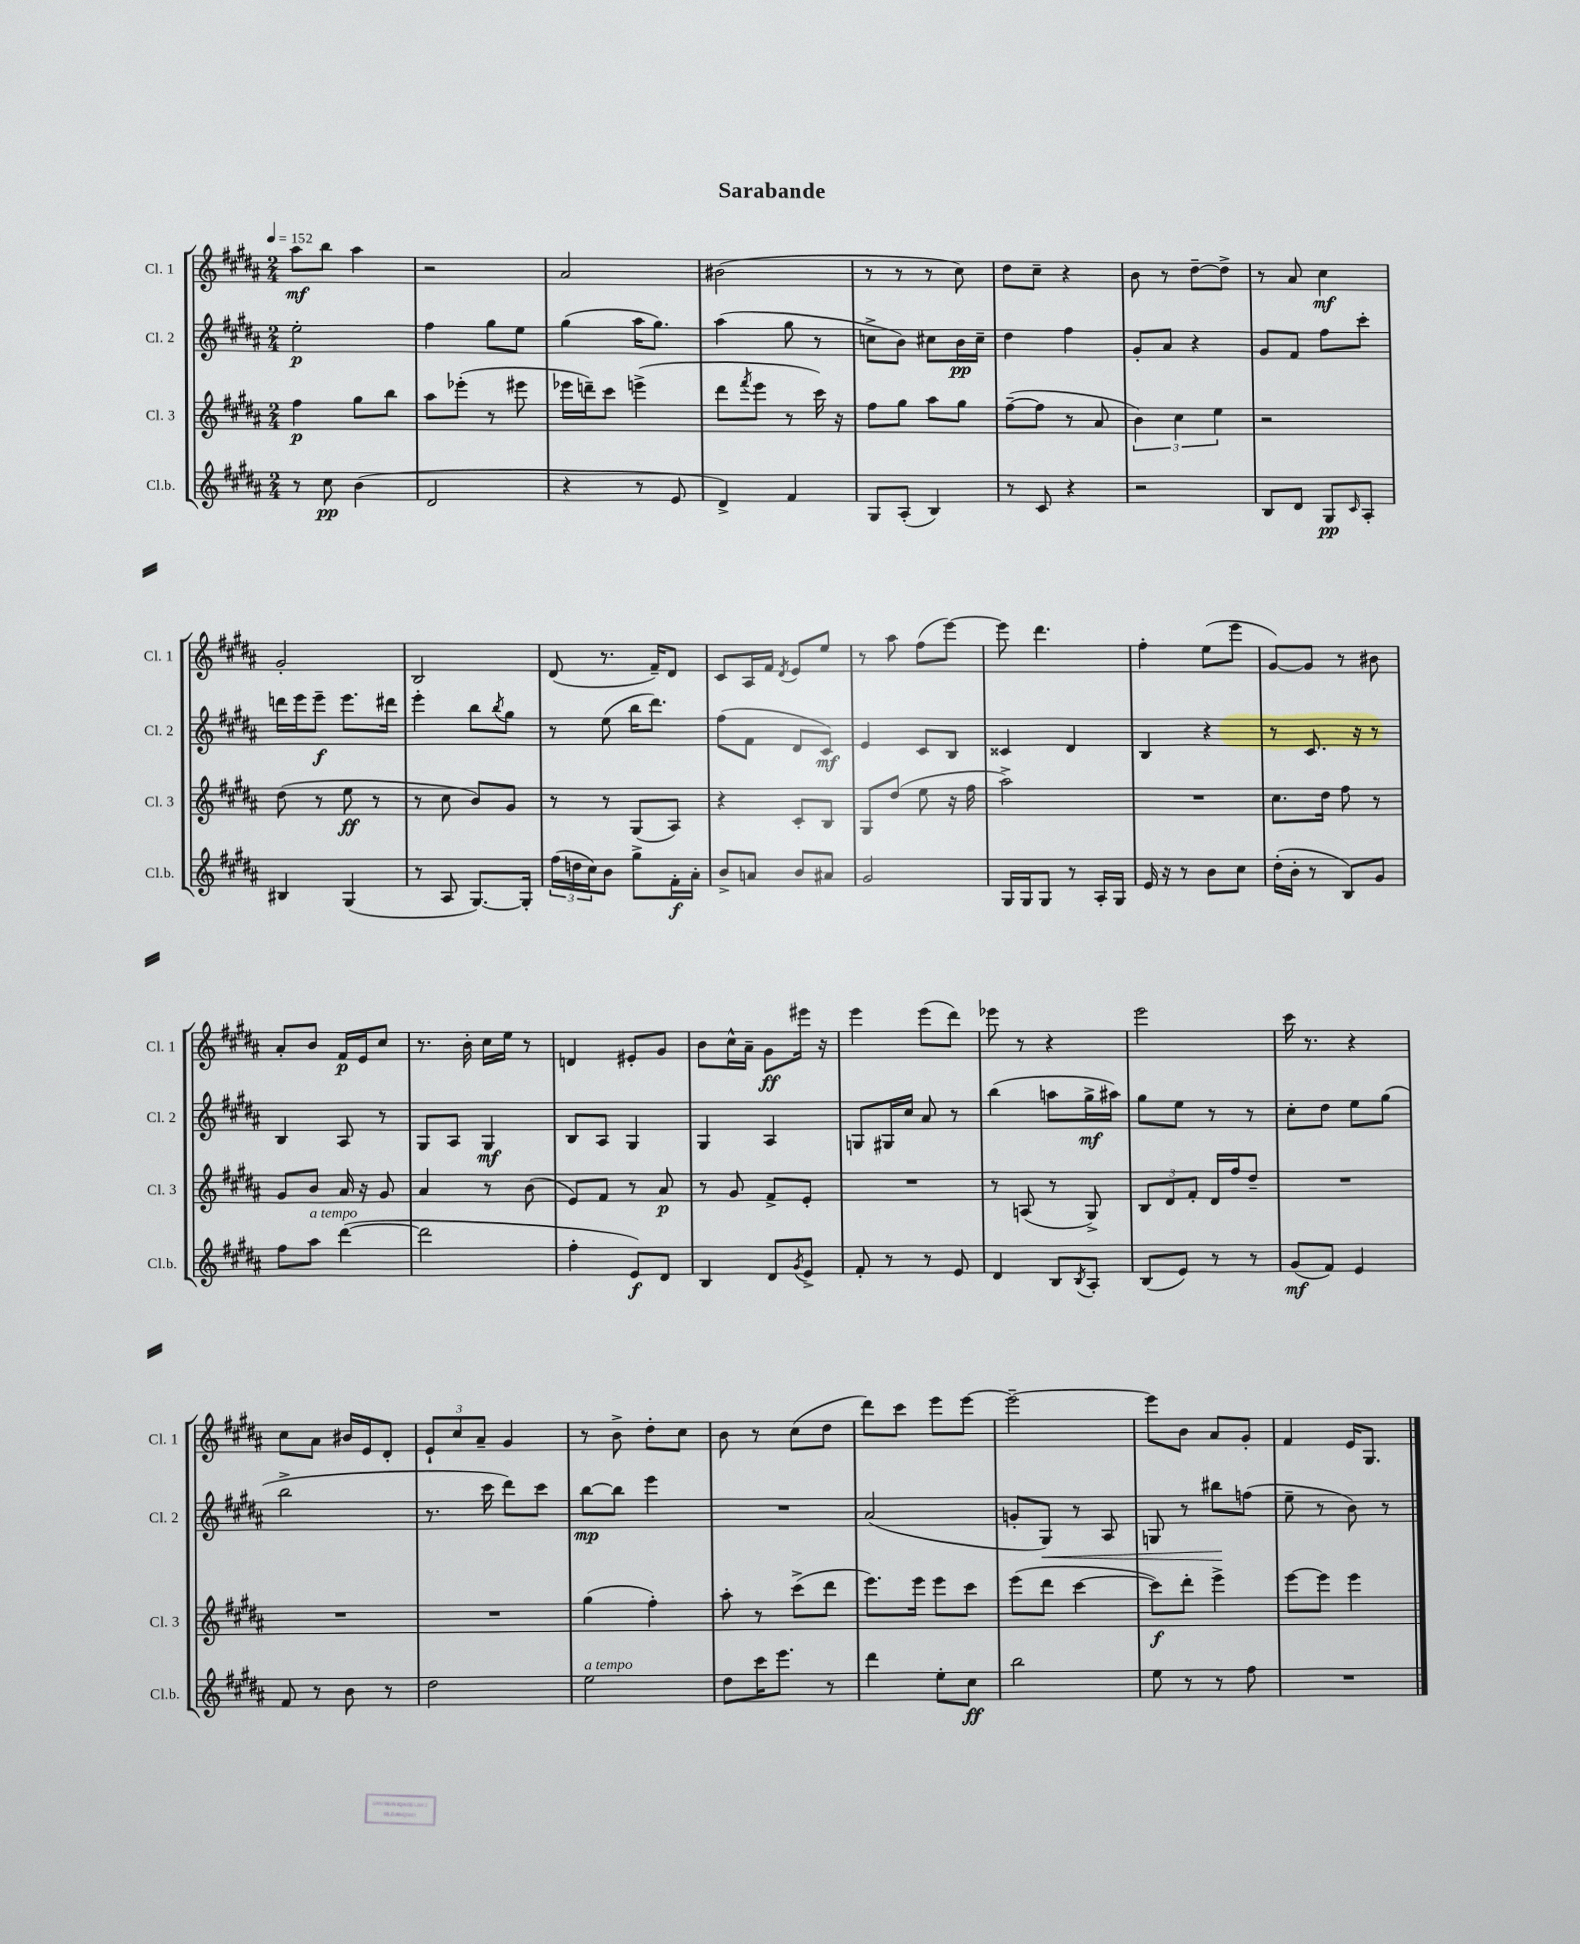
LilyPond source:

\header { title = "Sarabande" }
<<
\new StaffGroup <<
\new Staff = "s0" \with { instrumentName = "Cl. 1" shortInstrumentName = "Cl. 1" } {
    \clef treble \key b \major \numericTimeSignature \time 2/4 \tempo 4 = 152
    ais''8\mf b''8 ais''4 |
    r2 |
    ais'2 |
    bis'2( |
    r8 r8 r8 cis''8) |
    dis''8 cis''8-- r4 |
    b'8 r8 dis''8~-- dis''8-> |
    r8 ais'8 cis''4\mf |
    gis'2-. |
    b2 |
    dis'8( r8. fis'16--) dis'8 |
    cis'8 ais16 fis'16 \acciaccatura { dis'8 } e'8 e''8 |
    r8 ais''8 fis''8( e'''8~) |
    e'''8 dis'''4. |
    fis''4-. e''8( e'''8 |
    gis'8~) gis'8 r8 bis'8 |
    ais'8-. b'8 fis'16\p e'16 cis''8 |
    r8. b'16-. cis''16 e''16 r8 |
    d'4 eis'8-. gis'8 |
    b'8 cis''16-^ ais'16-- gis'8\ff eis'''16 r16 |
    e'''4 e'''8( dis'''8) |
    ees'''8 r8 r4 |
    e'''2 |
    cis'''16 r8. r4 |
    cis''8 ais'8 bis'16 e'16 dis'8-. |
    \tuplet 3/2 { e'8-! cis''8 ais'8-- } gis'4 |
    r8 b'8-> dis''8-. cis''8 |
    b'8 r8 cis''8( dis''8 |
    dis'''8) cis'''8 e'''8 e'''8~ |
    e'''2~-- |
    e'''8 b'8 ais'8 gis'8-. |
    fis'4 e'16 gis8. \bar "|." |
}
\new Staff = "s1" \with { instrumentName = "Cl. 2" shortInstrumentName = "Cl. 2" } {
    \clef treble \key b \major \numericTimeSignature \time 2/4
    e''2-.\p |
    fis''4 gis''8 e''8 |
    gis''4( ais''16 gis''8.) |
    ais''4( gis''8 r8 |
    c''8-> b'8) cis''8 b'16\pp cis''16-- |
    dis''4 fis''4 |
    gis'8-. ais'8 r4 |
    gis'8 fis'8 fis''8 cis'''8-. |
    d'''16 e'''16 e'''8--\f e'''8. dis'''16 |
    e'''4-. b''8 \acciaccatura { b''8 } gis''8 |
    r8 e''8( b''16 dis'''8.) |
    fis''8( fis'8 dis'8 cis'8\mf) |
    e'4 cis'8 b8 |
    cisis'4 dis'4 |
    b4 r4 |
    r8 cis'8. r16 r8 |
    b4 ais8 r8 |
    gis8 ais8 gis4\mf |
    b8 ais8 gis4 |
    gis4 ais4 |
    g8 gis16 cis''16 ais'8 r8 |
    b''4( a''8 gis''16->\mf ais''16) |
    gis''8 e''8 r8 r8 |
    cis''8-. dis''8 e''8 gis''8( |
    b''2-> |
    r8. cis'''16 dis'''8) cis'''8 |
    b''8~\mp b''8 e'''4 |
    R2 |
    ais'2( |
    g'8-. gis8\<) r8 ais8 |
    g8 r8 bis''8\! f''8( |
    e''8-- r8 b'8) r8 \bar "|." |
}
\new Staff = "s2" \with { instrumentName = "Cl. 3" shortInstrumentName = "Cl. 3" } {
    \clef treble \key b \major \numericTimeSignature \time 2/4
    fis''4\p gis''8 b''8 |
    ais''8 ees'''8-.( r8 eis'''8 |
    ees'''16 d'''16--) cis'''8 e'''4->( |
    dis'''8 \acciaccatura { fis'''8 } e'''8 r8 cis'''16) r16 |
    fis''8 gis''8 ais''8 gis''8 |
    fis''8~--( fis''8 r8 ais'8 |
    \tuplet 3/2 { b'4) cis''4 e''4 } |
    r2 |
    dis''8( r8 e''8\ff r8 |
    r8 cis''8 b'8) gis'8 |
    r8 r8 gis8( ais8) |
    r4 cis'8-. b8 |
    gis8 dis''8( e''8 r16 fis''16 |
    ais''2->) |
    R2 |
    cis''8. dis''16 fis''8 r8 |
    gis'8 b'8 ais'16 r16 gis'8 |
    ais'4 r8 b'8( |
    e'8) fis'8 r8 ais'8\p |
    r8 gis'8 fis'8-> e'8-. |
    R2 |
    r8 a8( r8 gis8->) |
    \tuplet 3/2 { b8 dis'8 fis'8-. } dis'16 fis''16 dis''8-- |
    R2 |
    R2 |
    R2 |
    gis''4( fis''4-.) |
    ais''8-. r8 cis'''8->( dis'''8 |
    e'''8.) e'''16 e'''8 cis'''8 |
    e'''8( dis'''8 cis'''4~ |
    cis'''8\f) dis'''8-. e'''4-> |
    e'''8~ e'''8 e'''4 \bar "|." |
}
\new Staff = "s3" \with { instrumentName = "Cl.b." shortInstrumentName = "Cl.b." } {
    \clef treble \key b \major \numericTimeSignature \time 2/4
    r8 cis''8\pp b'4( |
    dis'2 |
    r4 r8 e'8 |
    dis'4->) fis'4 |
    gis8 ais8-.( b4) |
    r8 cis'8 r4 |
    r2 |
    b8 dis'8 gis8\pp \grace { cis'16 } ais8-. |
    bis4 gis4( |
    r8 ais8 gis8.~) gis16-. |
    \tuplet 3/2 { fis''16( d''16 cis''16) } b'8 gis''8-> fis'16-.\f ais'16-. |
    b'8-> a'8 b'8 ais'8 |
    gis'2 |
    gis16 gis16 gis8 r8 ais16-. gis16 |
    e'16 r16 r8 b'8 cis''8 |
    dis''16-.( b'16-. r8 b8) gis'8 |
    fis''8 ais''8^\markup { \italic "a tempo" } dis'''4~( |
    dis'''2 |
    fis''4-. e'8\f) dis'8 |
    b4 dis'8 \acciaccatura { gis'8 } e'8-> |
    fis'8-. r8 r8 e'8 |
    dis'4 b8 \acciaccatura { b8 } ais8-. |
    b8( e'8) r8 r8 |
    gis'8\mf( fis'8) e'4 |
    fis'8 r8 b'8 r8 |
    dis''2 |
    e''2^\markup { \italic "a tempo" } |
    dis''8 cis'''16 e'''8. r8 |
    dis'''4 e''8-. cis''8\ff |
    b''2 |
    e''8 r8 r8 fis''8 |
    R2 \bar "|." |
}
>>
>>
\layout { \context { \Score \remove "Bar_number_engraver" } }
